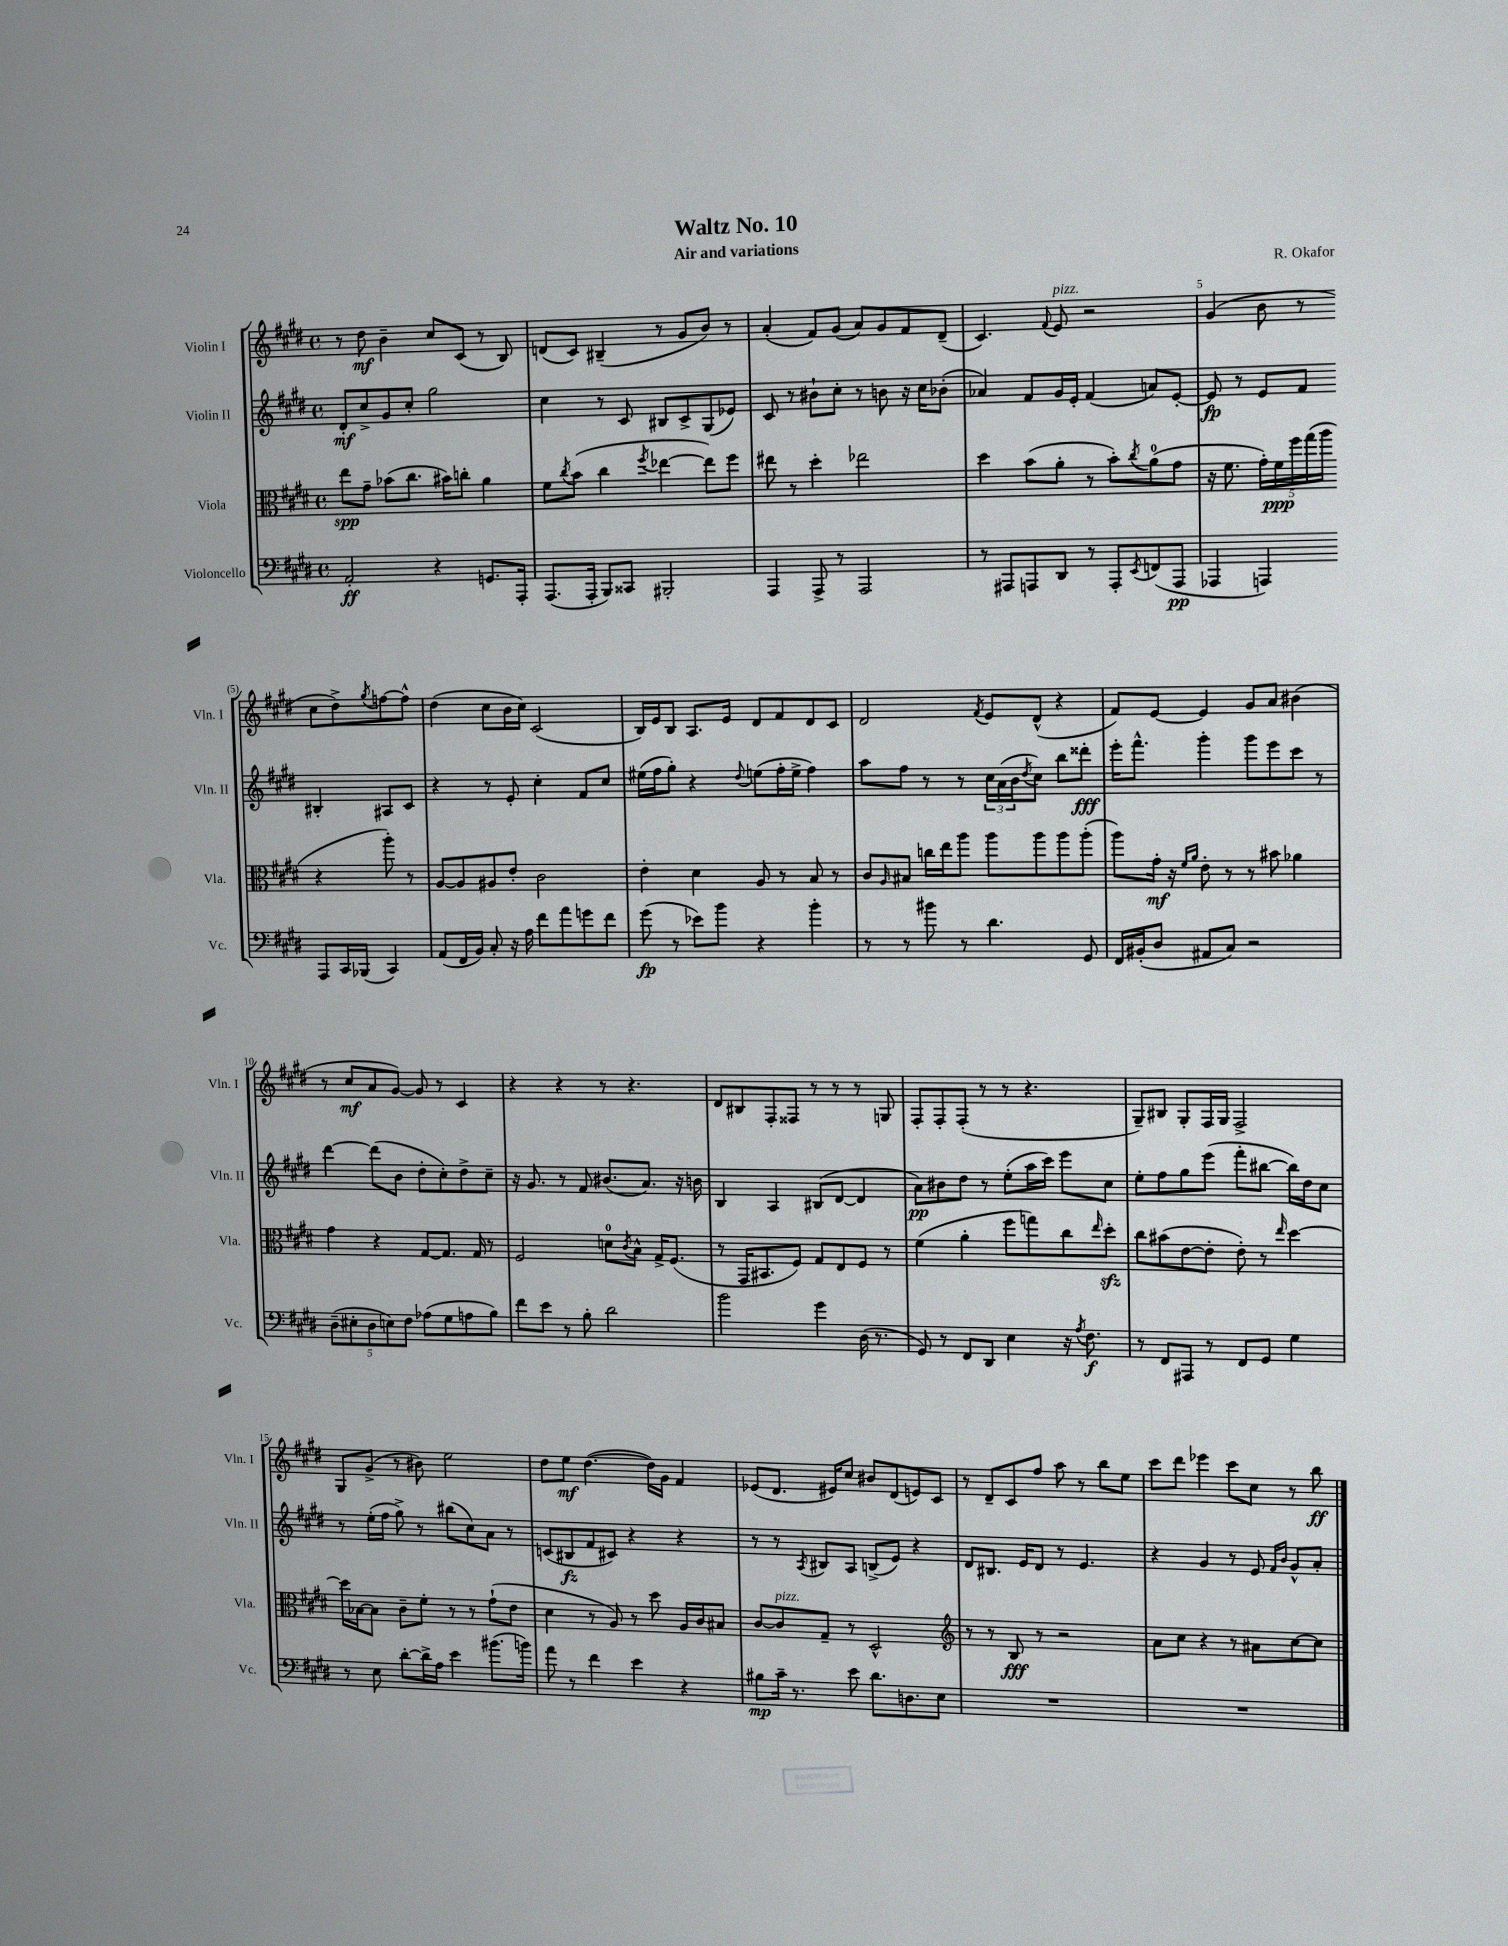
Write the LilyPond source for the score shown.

\header { title = "Waltz No. 10" composer = "R. Okafor" subtitle = "Air and variations" }
<<
\new StaffGroup <<
\new Staff = "s0" \with { instrumentName = "Violin I" shortInstrumentName = "Vln. I" } {
    \clef treble \key e \major \defaultTimeSignature \time 4/4
    r8 dis''8\mf b'4-- cis''8 cis'8( r8 b8) |
    d'8( cis'8) bis4--( r8 gis'8 b'8) r8 |
    a'4-.( fis'8) gis'8( a'8) gis'8 fis'8 dis'8--( |
    cis'4.) \appoggiatura { fis'8 } e'8^\markup { \italic "pizz." } r2 |
    gis'4( b'8 r8 cis''8 dis''8->) \acciaccatura { gis''8 } f''8~ f''8-^ |
    dis''4( cis''8 b'16 cis''16) cis'2( |
    b16) e'16 b8 a8. e'16 dis'8 fis'8 dis'8 cis'8 |
    dis'2 \acciaccatura { fis'8 } e'8 dis'8-^( r4 |
    fis'8) e'8~ e'4 gis'8 a'8 bis'4( |
    r8 cis''8\mf a'8 gis'8~) gis'8 r8 cis'4 |
    r4 r4 r8 r4. |
    dis'8 bis8 fis8-. fisis8 r8 r8 r8 g8 |
    fis8-. fis8-. fis8-.( r8 r8 r4. |
    gis8--) bis8 gis8-. fis16 gis16 fis2-> |
    gis8 gis'8->( r8 bis'8) e''2 |
    dis''8 e''8\mf dis''4.~( dis''16) gis'16 fis'4 |
    ees'8( dis'8. eis'16) cis''8 bis'8 dis'8( e'8) cis'8 |
    r8 dis'8-- cis'8 fis''8 a''8 r8 b''8 e''8 |
    cis'''8 dis'''8 ees'''4 cis'''8 cis''8 r8 b''8\ff \bar "|." |
}
\new Staff = "s1" \with { instrumentName = "Violin II" shortInstrumentName = "Vln. II" } {
    \clef treble \key e \major \defaultTimeSignature \time 4/4
    dis'8-.\mf cis''8-> gis'8 cis''8-. gis''2 |
    cis''4 r8 cis'8 bis8 cis'8-> gis8( ees'8) |
    cis'8 r8 bis'8-! cis''8-. r8 b'8 r16 cis''16 bes'8-.( |
    aes'4) fis'8 gis'16 e'16-. fis'4( a'8) e'8~-. |
    e'8\fp r8 e'8 fis'8 bis4-. ais8 cis'8 |
    r4 r8 e'8-. cis''4-. fis'8 cis''8 |
    eis''16( fis''16 gis''8-.) r4 \appoggiatura { dis''8 } e''8( fis''16-. e''16-> fis''4) |
    a''8 fis''8 r8 r8 \tuplet 3/2 { cis''16 a'16( b'16 } \acciaccatura { dis''8 } cis''8) b''8 disis'''8-.\fff |
    e'''16-. fis'''8.-^ gis'''4-. gis'''8 e'''8 cis'''8 r8 |
    dis'''4~ dis'''8( b'8 dis''8-. cis''8-.) dis''8-> cis''8-- |
    r16 gis'8. r8 fis'8 bis'8.( a'8.) r16 b'16 |
    b4 a4 bis8( dis'8~ dis'4 |
    a'8\pp) bis'8 dis''8 r8 e''8-.( a''16 cis'''16) e'''8 cis''8 |
    e''8-. fis''8 gis''8 e'''8( fis'''8-. bis''8~ bis''16) dis''16 cis''8 |
    r8 e''16-.( fis''16 gis''8->) r8 bis''8( cis''8) a'8 r8 |
    c'8( bis8\fz fis'8 cis'8) r4 r4 |
    r8 r8 \acciaccatura { a8 } bis8 a8 b8->( e'8) r4 |
    dis'8 bis8. e'16 dis'8 r8 e'4. |
    r4 gis'4 r8 e'8 \grace { fis'16 b'16 } gis'8-^ a'8-. \bar "|." |
}
\new Staff = "s2" \with { instrumentName = "Viola" shortInstrumentName = "Vla." } {
    \clef alto \key e \major \defaultTimeSignature \time 4/4
    e''8\spp gis'8-- bes'8( cis''8. bis'16) c''8-. a'4 |
    fis'8 \acciaccatura { cis''8 } b'8( cis''4 \acciaccatura { fis''8 } ees''4~ ees''8) fis''8 |
    eis''8 r8 dis''4-. ees''2 |
    dis''4 b'8( a'8-. r8 b'8-.) \acciaccatura { cis''8 } a'8-0( gis'8 |
    r16 fis'8. \tuplet 5/4 { gis'16-.) fis'16\ppp fis''16 gis''16( a''16 } r4 a''8-.) r8 |
    a8~ a8 ais8 e'8-. cis'2 |
    e'4-. dis'4 a8 r8 b8 r8 |
    cis'8 \grace { a16 } bis8 c''16 e''16 a''8 a''8 a''8 a''8 a''8-.( |
    a''8) gis'16-.\mf r16 \grace { fis'16 a'16 } e'8-. r8 r8 bis'8 aes'4 |
    gis'4 r4 gis8~ gis8. gis16 r8 |
    fis2 d'8-0 \acciaccatura { cis'8 } b8-^ gis16-> fis8.( |
    r8 gis,16 bis,8. fis8) gis8 e8 fis8 r8 |
    fis'4( a'4-. fis''8 g''8) cis''8 \grace { e''16 } dis''8-.\sfz |
    cis''8 bis'8( e'8~ e'8-. e'8-.) r8 \grace { e''16 } dis''4~ |
    dis''16 bes16~ bes8 cis'8-- fis'8-. r8 r8 gis'8-!( e'8 |
    dis'4 r8 a8) r8 dis''8 a16 cis'16 bis8 |
    cis'8~ cis'8^\markup { \italic "pizz." } gis8-- r8 dis2-^ |
    \clef treble r8 r8 b8\fff r8 r2 |
    a'8 cis''8 r4 r8 ais'8 cis''8~ cis''8 \bar "|." |
}
\new Staff = "s3" \with { instrumentName = "Violoncello" shortInstrumentName = "Vc." } {
    \clef bass \key e \major \defaultTimeSignature \time 4/4
    a,2-.\ff r4 g,8. a,,16-. |
    a,,8.( a,,16-. b,,8) cisis,8 bis,,2-. |
    a,,4 a,,8-> r8 a,,2 |
    r8 ais,,8 a,,8 dis,8 r8 a,,8-. \acciaccatura { e,8 } f,8( a,,8\pp |
    aes,,4 a,,4) a,,8 cis,16 bes,,16( cis,4) |
    a,8( fis,16 b,16) cis8-. r16 a16 fis'8 a'8 g'8 fis'8 |
    gis'8\fp( r8 ees'8) b'8 r4 b'4-. |
    r8 r8 bis'8 r8 dis'4. gis,8 |
    fis,16 bis,16-.( dis8 ais,8 cis8) r2 |
    \tuplet 5/4 { dis8--( eis8-. dis8 e8) fis8 } aes8( gis8 a8 b8) |
    fis'8 e'8 r8 b8-. dis'2 |
    b'2 gis'4 dis16( r8. |
    gis,8) r8 fis,8 dis,8 e4 r16 \acciaccatura { a8 } fis8.\f |
    r8 fis,8 ais,,8 r8 fis,8 gis,8 gis4 |
    r8 e8 dis'8~-. dis'16-> a16 e'4 bis'8.( b'16) |
    a'8 r8 fis'4 e'4 r4 |
    bis8\mp cis'16-- r8. e'8 dis'8. d8. e8 |
    R1 |
    R1 \bar "|." |
}
>>
>>
\layout { \context { \Score \override BarNumber.break-visibility = ##(#f #t #t) barNumberVisibility = #(every-nth-bar-number-visible 5) } }
